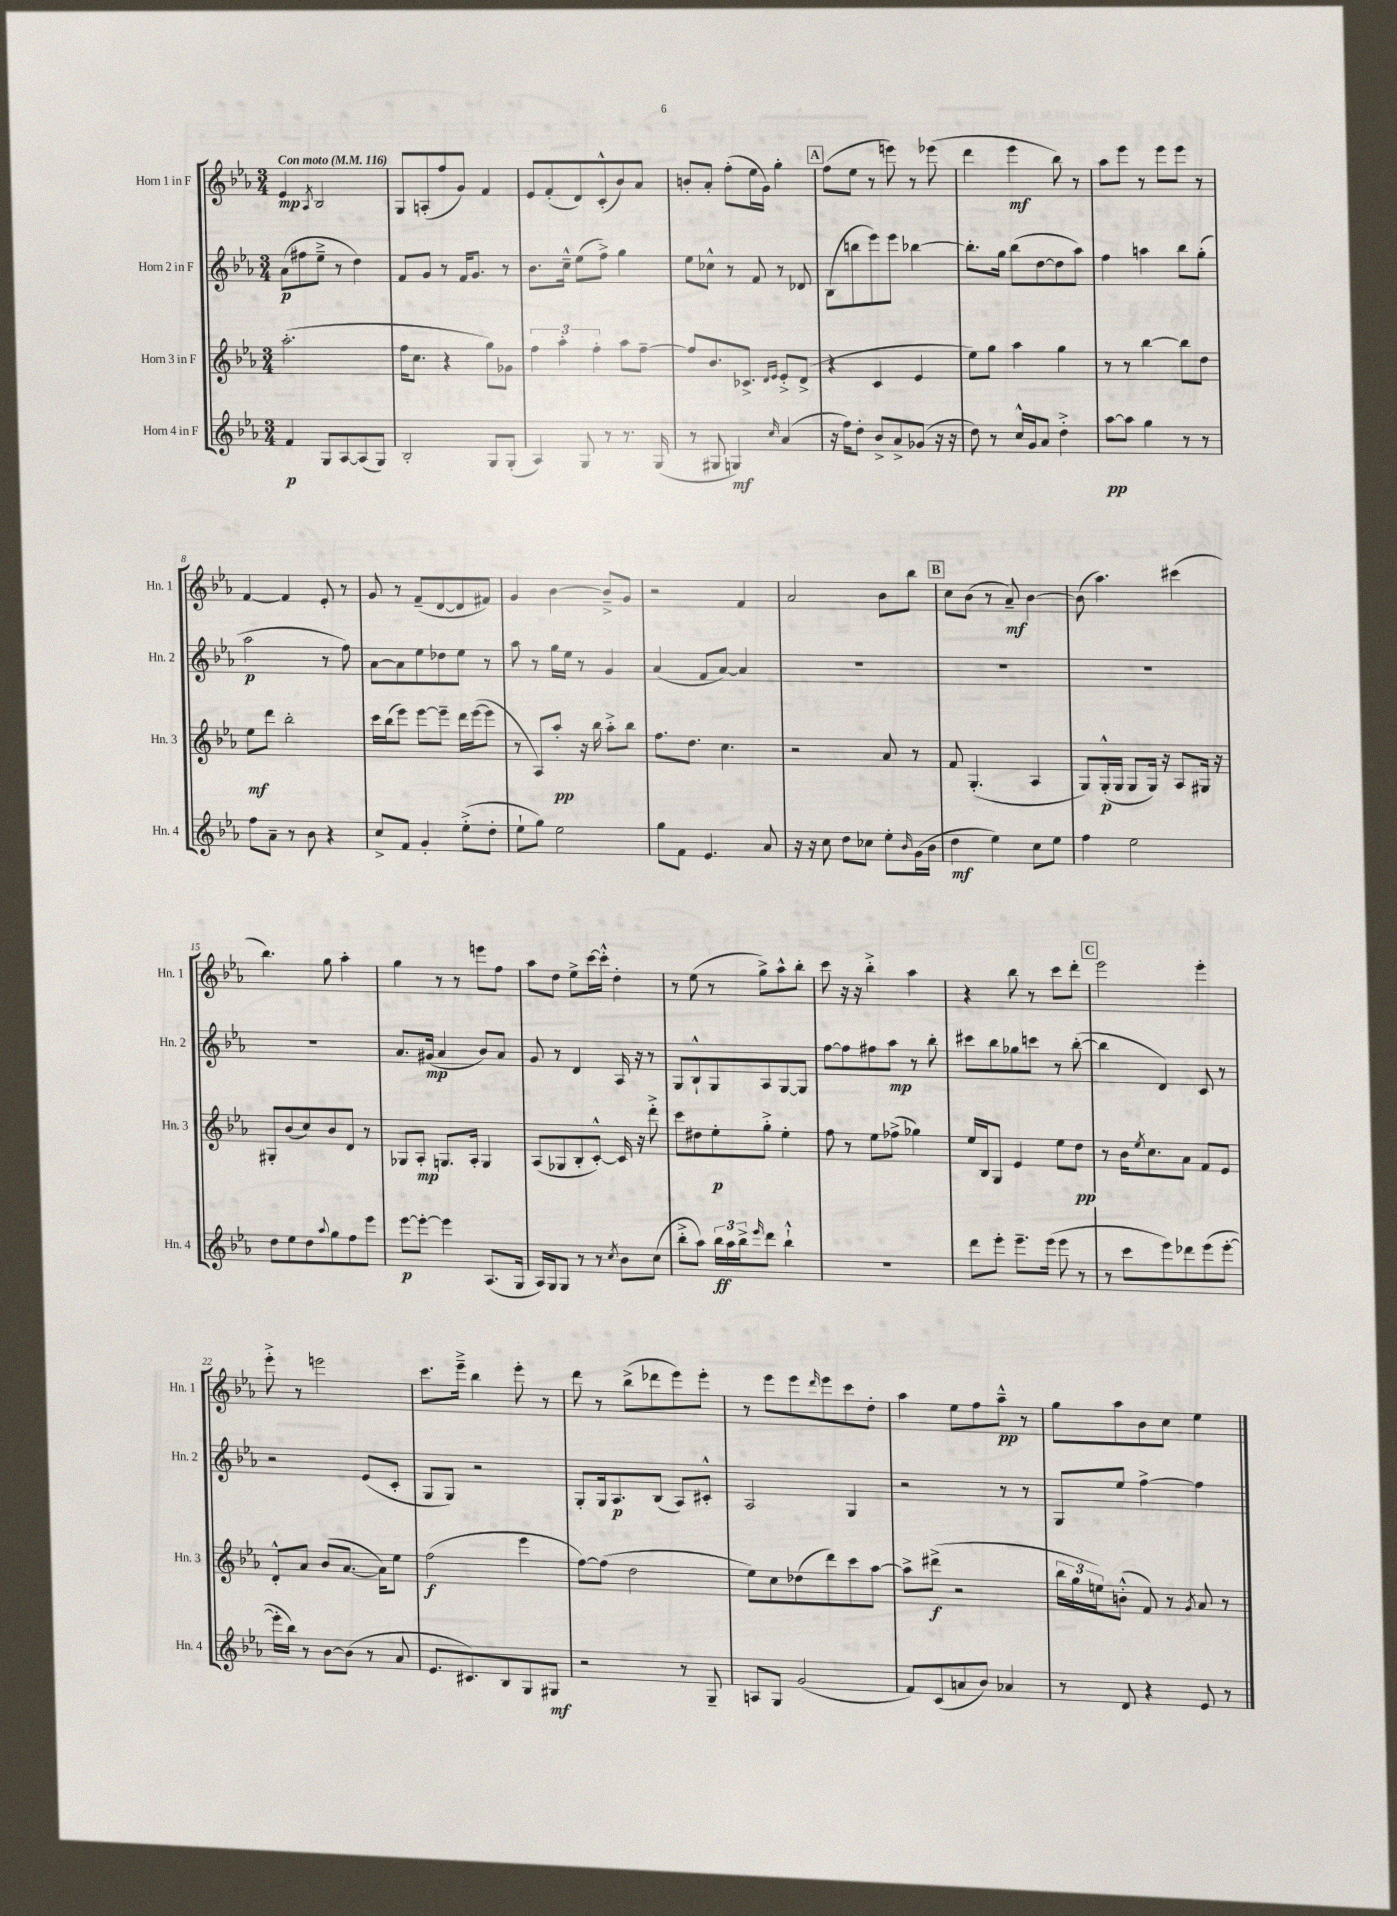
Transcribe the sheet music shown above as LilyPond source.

<<
\new StaffGroup <<
\new Staff = "s0" \with { instrumentName = "Horn 1 in F" shortInstrumentName = "Hn. 1" } {
    \clef treble \key ees \major \numericTimeSignature \time 3/4 \tempo "Con moto" 4 = 116
    ees'4\mp \acciaccatura { aes8 } bes2 |
    g8 a8-.( f''8 g'8) f'4 |
    ees'8 f'8-.( d'8) c'8-.-^( bes'8) aes'8 |
    b'8-. aes'8-. f''8-.( ees''16 g'16) g''4-. |
    \mark \markup { \box "A" } f''8( ees''8 r8 e'''8) r8 ees'''8( |
    d'''4 ees'''4\mf bes''8) r8 |
    aes''8 ees'''8 r8 ees'''8 ees'''8 r8 |
    f'4~ f'4 ees'8-. r8 |
    g'8 r8 f'8--( d'8~ d'8 fis'8) |
    g'4 bes'4~ bes'8---> g'8 |
    r2 f'4 |
    aes'2 bes'8 bes''8 |
    \mark \markup { \box "B" } c''8 bes'8( r8 aes'8--\mf) bes'4~ |
    bes'8( aes''4.) cis'''4( |
    bes''4.) g''8 aes''4-. |
    g''4 r8 r8 e'''8 f''8 |
    aes''8 d''8 ees''8-> c'''16~ c'''16-.-^ d''4-. |
    r8 ees''8( r8 g''8->) aes''8-^ bes''8-. |
    c'''8 r16 r16 bes''4-.-> aes''4 |
    r4 bes''8 r8 c'''8 d'''8-. |
    \mark \markup { \box "C" } ees'''2 ees'''4-. |
    ees'''8-.-> r8 e'''2 |
    c'''8. ees'''16---> bes''4 ees'''8-. r8 |
    d'''8 r8 bes''8->( des'''8 ees'''8) ees'''8-. |
    r8 ees'''8 ees'''8 \grace { d'''16 } ees'''8 c'''8 d''8-. |
    aes''4 ees''8 f''8 aes''8---^\pp r8 |
    g''8 aes''8 bes'8 c''8 ees''4 \bar "|." |
}
\new Staff = "s1" \with { instrumentName = "Horn 2 in F" shortInstrumentName = "Hn. 2" } {
    \clef treble \key ees \major \numericTimeSignature \time 3/4
    aes'8\p( fis''8 ees''8---> r8 d''4) |
    f'8 g'8 r8 f'16 g'8. r8 |
    bes'8. c''16---^ ees''8( f''8->) g''4 |
    ees''8 ces''8-^ r8 f'8 r8 des'8 |
    \mark \markup { \box "A" } bes8( b''8 ees'''8) ees'''8 bes''4~ |
    bes''8.-. g''16 bes''8( d''8~ d''8 aes''8) |
    f''4 a''4 bes''8 g''8-.( |
    aes''2\p r8 f''8) |
    aes'8~ aes'8 ees''8 des''8 ees''8 r8 |
    aes''8 r8 g''16 ees''16 r8 g'4 |
    aes'4( f'8 aes'8~) aes'4 |
    R2. |
    \mark \markup { \box "B" } R2. |
    R2. |
    R2. |
    aes'8. gis'16\mp( aes'4 bes'8) aes'8 |
    g'8 r8 d'4 aes16 r16 r8 |
    g8 bes8-!-^ g8 aes8 g8~ g8 |
    f''8~ f''8 fis''8 aes''8\mp r8 bes''8-. |
    cis'''8 bes''8 ges''8 c'''8 r8 bes''8~-.( |
    \mark \markup { \box "C" } bes''4 d'4) c'8 r8 |
    r2 ees'8( c'8-. |
    g8 g8) r2 |
    g8-. g16 aes8.\p bes8( aes8) cis'8-.-^ |
    aes2 g4 |
    r2 r8 r8 |
    g8 ees''8 f''4~-> f''4 \bar "|." |
}
\new Staff = "s2" \with { instrumentName = "Horn 3 in F" shortInstrumentName = "Hn. 3" } {
    \clef treble \key ees \major \numericTimeSignature \time 3/4
    aes''2.-.( |
    f''16 c''8. r4 g''8) ges'8 |
    \tuplet 3/2 { f''4 aes''4-. f''4-. } aes''8 f''8~-- |
    f''8 bes'8. ces'8.-> \grace { d'16 ees'16 } ees'8-.-> d'8->( |
    \mark \markup { \box "A" } r4 c'4 ees'4 |
    ees''8) g''8 aes''4 g''4 |
    r8 r8 bes''4~ bes''8 d''8 |
    ees''8\mf d'''8 bes''2-. |
    c'''16 bes''16( ees'''8) ees'''8~ ees'''8-- d'''16 ees'''16~( ees'''8 |
    r8 aes8) aes''8-.\pp r16 bes''16 aes''8-.-> bes''8 |
    f''8. d''8. c''4. |
    r2 aes'8 r8 |
    \mark \markup { \box "B" } f'8 g4.-.( aes4 |
    g8) g16-.-^\p( g16 g8 g16) r16 aes8 gis16 r16 |
    gis8-. bes'8( c''8) bes'8 d'8 r8 |
    ges8 aes8-.\mp g8. aes16-. g4 |
    aes8( ges8 bes8-. c'8~-.-^) c'16 r16 d'''8-.-> |
    c'''8 dis''8 ees''8-.\p g''8-.-> ees''4-. |
    f''8 r8 ees''8 fes''8->( ges''4) |
    ees''16 bes16 g8 ees'4 ees''8 d''8\pp |
    \mark \markup { \box "C" } r8 bes'16 \acciaccatura { ees''8 } c''8. aes'8 f'8 ees'8 |
    d'8-.-^ aes'8 bes'8( aes'8.~ aes'16) ees''8 |
    f''2\f( ees'''4 |
    f''8~) f''8( d''2 |
    ees''8) c''8 des''8( d'''8) c'''8 aes''8~ |
    aes''8-> dis'''8->\f( r2 |
    \tuplet 3/2 { bes''16 g''16 e''16) } b'8-.-^( f'8) r8 \acciaccatura { g'8 } aes'8 r8 \bar "|." |
}
\new Staff = "s3" \with { instrumentName = "Horn 4 in F" shortInstrumentName = "Hn. 4" } {
    \clef treble \key ees \major \numericTimeSignature \time 3/4
    f'4\p g8 aes8~ aes8( g8) |
    bes2-. g8 g8-.( |
    aes4) g8 r8 r8. g16( |
    r8 gis8 g4\mf) \grace { c''16 } aes'4( |
    \mark \markup { \box "A" } r16 f''16) d''8-. bes'8-> aes'8-> ges'8( r16 r16 |
    d''8) r8 c''16-^ g'16 aes'8 d''4-.-> |
    aes''8~\pp aes''8 g''4 r8 r8 |
    f''8 aes'8-- r8 bes'8 r4 |
    c''8-> f'8 g'4-. ees''8-.->( d''8-. |
    ees''8-! g''8) ees''2 |
    g''8 f'8 ees'4. aes'8 |
    r16 r16 c''8 d''8 ces''8 ees''8-. \grace { bes'16 } g'16( bes'16 |
    \mark \markup { \box "B" } d''4\mf ees''4) c''8 ees''8 |
    f''4 ees''2 |
    d''8 ees''8 d''8 \appoggiatura { aes''8 } g''8 f''8 ees'''8 |
    ees'''8~\p ees'''8~-. ees'''4 aes8.( g16 |
    aes16) g16 g8 r8 r8 \acciaccatura { c''8 } bes'8 c''8( |
    bes''8-.-> aes''8) \tuplet 3/2 { bes''16\ff aes''16 bes''16-> } \grace { ees'''16 } d'''8 bes''4-!-^ |
    R2. |
    d'''8 ees'''8-. ees'''8.-- ees'''16( ees'''8 r8 |
    \mark \markup { \box "C" } r8 c'''8 ees'''8) des'''8 ees'''8( ees'''8~-. |
    ees'''16-. bes''16) r8 bes'8~ bes'8( r8 aes'8 |
    ees'8. cis'8.) bes8 g8 gis8\mf |
    r2 r8 g8-- |
    a8 g8 g'2( |
    f'8) c'8( a'8 bes'8) aes'4 |
    r8 d'8 r4 ees'8 r8 \bar "|." |
}
>>
>>
